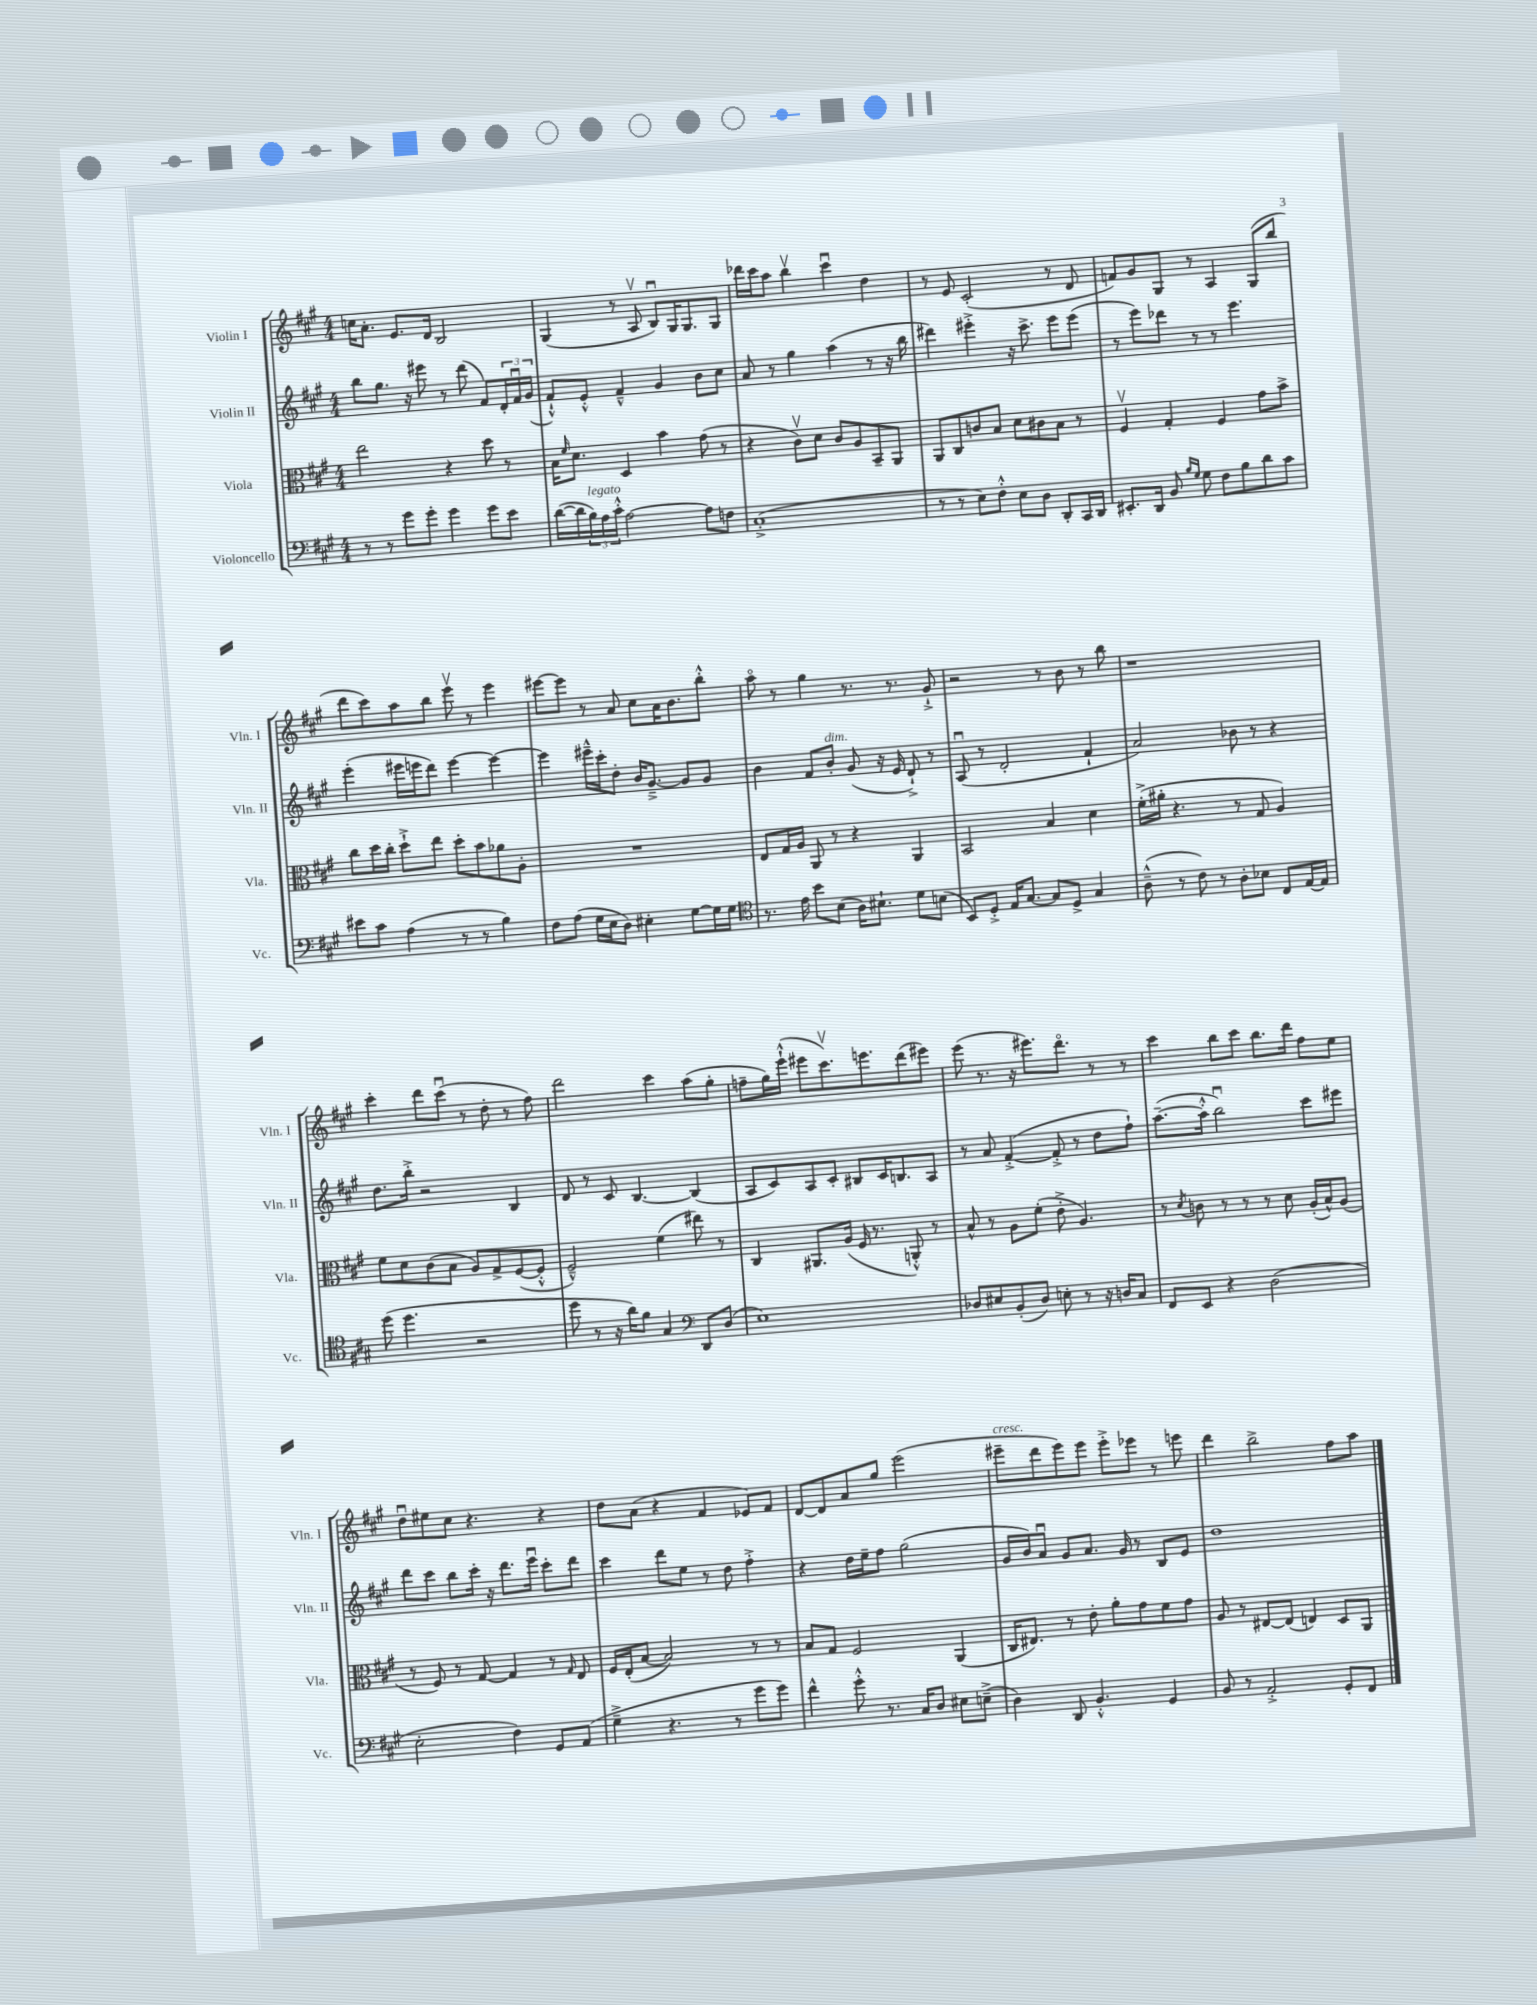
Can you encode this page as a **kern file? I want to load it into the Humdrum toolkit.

**kern	**kern	**kern	**kern
*staff4	*staff3	*staff2	*staff1
*clefF4	*clefC3	*clefG2	*clefG2
*k[f#c#g#]	*k[f#c#g#]	*k[f#c#g#]	*k[f#c#g#]
*M4/4	*M4/4	*M4/4	*M4/4
8r	2ee	8bb	16cc
.	.	.	8.a'
8r	.	8.gg#	.
8g#	.	.	8.e
.	.	16r	.
8g#'	.	8eee#	.
.	.	.	16d
4g#	4r	8r	2B
.	.	(8ddd	.
8g#	8dd	8f#)	.
8e	8r	24d'	.
.	.	24f#u	.
.	.	(24g#	.
=	=	=	=
([16d	16B	8f#`^^)	(4G#
.	16qqf#	.	.
16d]	8.d	.	.
24B)	.	8e'^^	.
24A	.	.	.
24c#'^^	.	.	.
[2A	4D	4f#~^^	8r
.	.	.	8Av
.	4b	4g#	8Bu)
.	.	.	16G#
.	.	.	8.G#
8A]	(8g#	8b	.
8F	8r	8cc#	8G#
=	=	=	=
(1C#'^	4r	8a	16ddd-
.	.	.	16ccc#
.	.	8r	8aa
.	8c#v)	4gg#	4bbv
.	8d	.	.
.	8c#	(4aa	4ccc#u
.	8A	.	.
.	8BB~	8r	4dd
.	8AA	16r	.
.	.	16bb	.
=	=	=	=
8r	8AA	4ddd#)	8r
8r	8C#	.	8e
8E)	8c	4eee#'^	(2c#'
8F#'^^	8B	.	.
8E	8d	16r	.
.	.	8.ccc#^	.
8D	8c#	.	.
8DD'	8B	8eee#	8r
16CC#	8r	(8eee#	8d
16DD	.	.	.
=	=	=	=
8.EE#'	4F#v	8r	8f)
.	.	8eee)	8g#
16DD	.	.	.
8BB	4G#'	8ddd-	8G#
16qqB	.	.	.
16qqG#	.	.	.
8G#	.	8r	8r
8F#	4F#	8r	4A
8B	.	4.eee	.
8d	8g#	.	(8G#
8c#	8b^	.	8bb
=	=	=	=
8e#	8cc#	(4eee'	8ddd
8c#	16dd	.	8ccc#)
.	16cc#'	.	.
(4A	8dd`^	16eee#	8aa
.	.	16eee	.
.	8ee	8ddd)	8bb
8r	8dd'	[4eee	8eeev
8r	8b	.	8r
4B)	8a-	4eee_	4eee
.	8A'	.	.
=	=	=	=
8F#	1r	4eee]	[8eee#
(8A	.	.	8eee#]
16G#	.	16eee#~^^	8r
16E	.	16ccc#'	.
8D)	.	8dd'	8a
4E#'	.	16b	8cc#
.	.	[8.g#~^	.
.	.	.	16a
.	.	.	8.b
[8G#	.	8g#]	.
16G#]	.	8g#	8bb'^^
16G#	.	.	.
=	=	=	=
*clefC4	*	*	*
8.r	8E	4b	8aao
.	16G#	.	8r
16e	16A	.	.
8b	8AA	8f#	4gg#
(8B	8r	8b'	.
16A)	4r	(8g#	8.r
8.B#`	.	.	.
.	.	16r	.
.	.	16e	8.r
8d	4AA	8d`^)	.
(8B	.	8r	8g#`^
=	=	=	=
8BB)	2BB	(8Au	2r
8D'^	.	8r	.
16E	.	2d'	.
[8.G#	.	.	.
8G#]	4B	.	8r
8D^	.	.	8b
4G#	4d	4f#`	8r
.	.	.	8bb
=	=	=	=
(8A~^^	(16f#'^	2a)	1r
.	16a#'	.	.
8r	4.r	.	.
8c#)	.	.	.
8r	.	.	.
8A'	8r	8b-	.
8B-	8G#	8r	.
8C#	4A)	4r	.
[16E	.	.	.
16E]	.	.	.
=	=	=	=
(8dd	8f#	8.dd	4ccc#'
4.dd	8d	.	.
.	.	16bb'^	.
.	(8c#	2r	8ddd
.	8B	.	(8ccc#u
2r	8A)	.	8r
.	8G#^	.	8dd'
.	([8F#	4B	8r
.	8F#'^^]	.	8ff#)
=	=	=	=
8dd	2F#~^^)	8d	2ddd
8r	.	8r	.
16r	.	8c#	.
16a)	.	.	.
8f#	.	[4.B	.
4G#	(4f#	.	4ccc#
*clefF4	*	*	*
8DD	8ee#)	(4B]	(8aa
(8D	8r	.	8gg#'
=	=	=	=
1E)	4C#	8A	8ff~
.	.	8c#)	16gg#)
.	.	.	(16eee`^^
.	8.AA#	8A	8eee#
.	.	8c#'	8.ccc#v)
.	(16A	.	.
.	16F#	8B#	.
.	8.r	.	8.eee
.	.	16c#	.
.	.	8.B	.
.	8AA'^^)	.	(8ddd
.	8r	8A	8eee#)
=	=	=	=
8D-	8B^^	8r	(8eee
8E#	8r	8a	8.r
(8BB'	8A	([4f#'^	.
.	.	.	16r
8D-)	(8f#'	.	8.eee#)
8E'	8e'^	8f#'^]	.
.	.	.	8.dddo
8r	4.A)	8r	.
16r	.	8dd	8r
16D	.	.	.
8C#	.	8ff#`)	8r
=	=	=	=
8FF#	8r	([8.aa~	4ccc#
.	8qd	.	.
8EE	8c	.	.
.	.	16aa'^^]	.
4r	8r	2bbu)	8bb
.	8r	.	8ccc#
(2D	8r	.	8.bb
.	8d	.	.
.	.	.	16ddd
.	(16A'	8ccc#	8ff#
.	16B^^)	.	.
.	(8A	8eee#	8ee
=	=	=	=
2E'	8r	8ddd	8ddu
.	8F#)	8ccc#	8ee#
.	8r	8bb	8cc#
.	[8G#	16ccc#'	4.r
.	.	16r	.
4F#)	4G#]	8.ddd	.
.	.	16eeeu	.
8GG#	8r	8ccc#'	4r
.	16qqG#	.	.
(8AA	8E	8ddd	.
=	=	=	=
4G#~^	16F#	4ccc#	8dd
.	(16E'	.	.
.	[8B	.	(8a
4.r	2B])	8ddd	4r
.	.	8ee	.
.	.	8r	4f#
8r	.	8dd	.
8g#	8r	4ff#'^	8e-)
8g#)	8r	.	8f#
=	=	=	=
4f#^^	8B	4r	[8d
.	8G#	.	8d]
8g#'^^	2F#	16dd	8a
.	.	16ee~	.
8.r	.	8ff#	8gg#
.	.	(2gg#	(2eee
16C#	.	.	.
8D	.	.	.
8E#	(4AA	.	.
(8E~^	.	.	.
=	=	=	=
4D)	16C#	16g#	8eee#~
.	8.E#)	16b)	.
.	.	8au	8ddd
8DD	8r	8g#	8eee#)
4.BB'^^	8e'	8.a	8eee#
.	8a'	.	8eee#'^
.	.	16g#	.
.	8g#	8r	8eee-
4GG#	8f#	8B	8r
.	8g#	8e	8eee
=	=	=	=
8BB	8A	1dd	4ddd
8r	8r	.	.
2AA'^	[8E#	.	2bb^
.	(8E#]	.	.
.	4E)	.	.
8GG#'	8D	.	8ff#
8FF#	8AA	.	8aa
==	==	==	==
*-	*-	*-	*-
